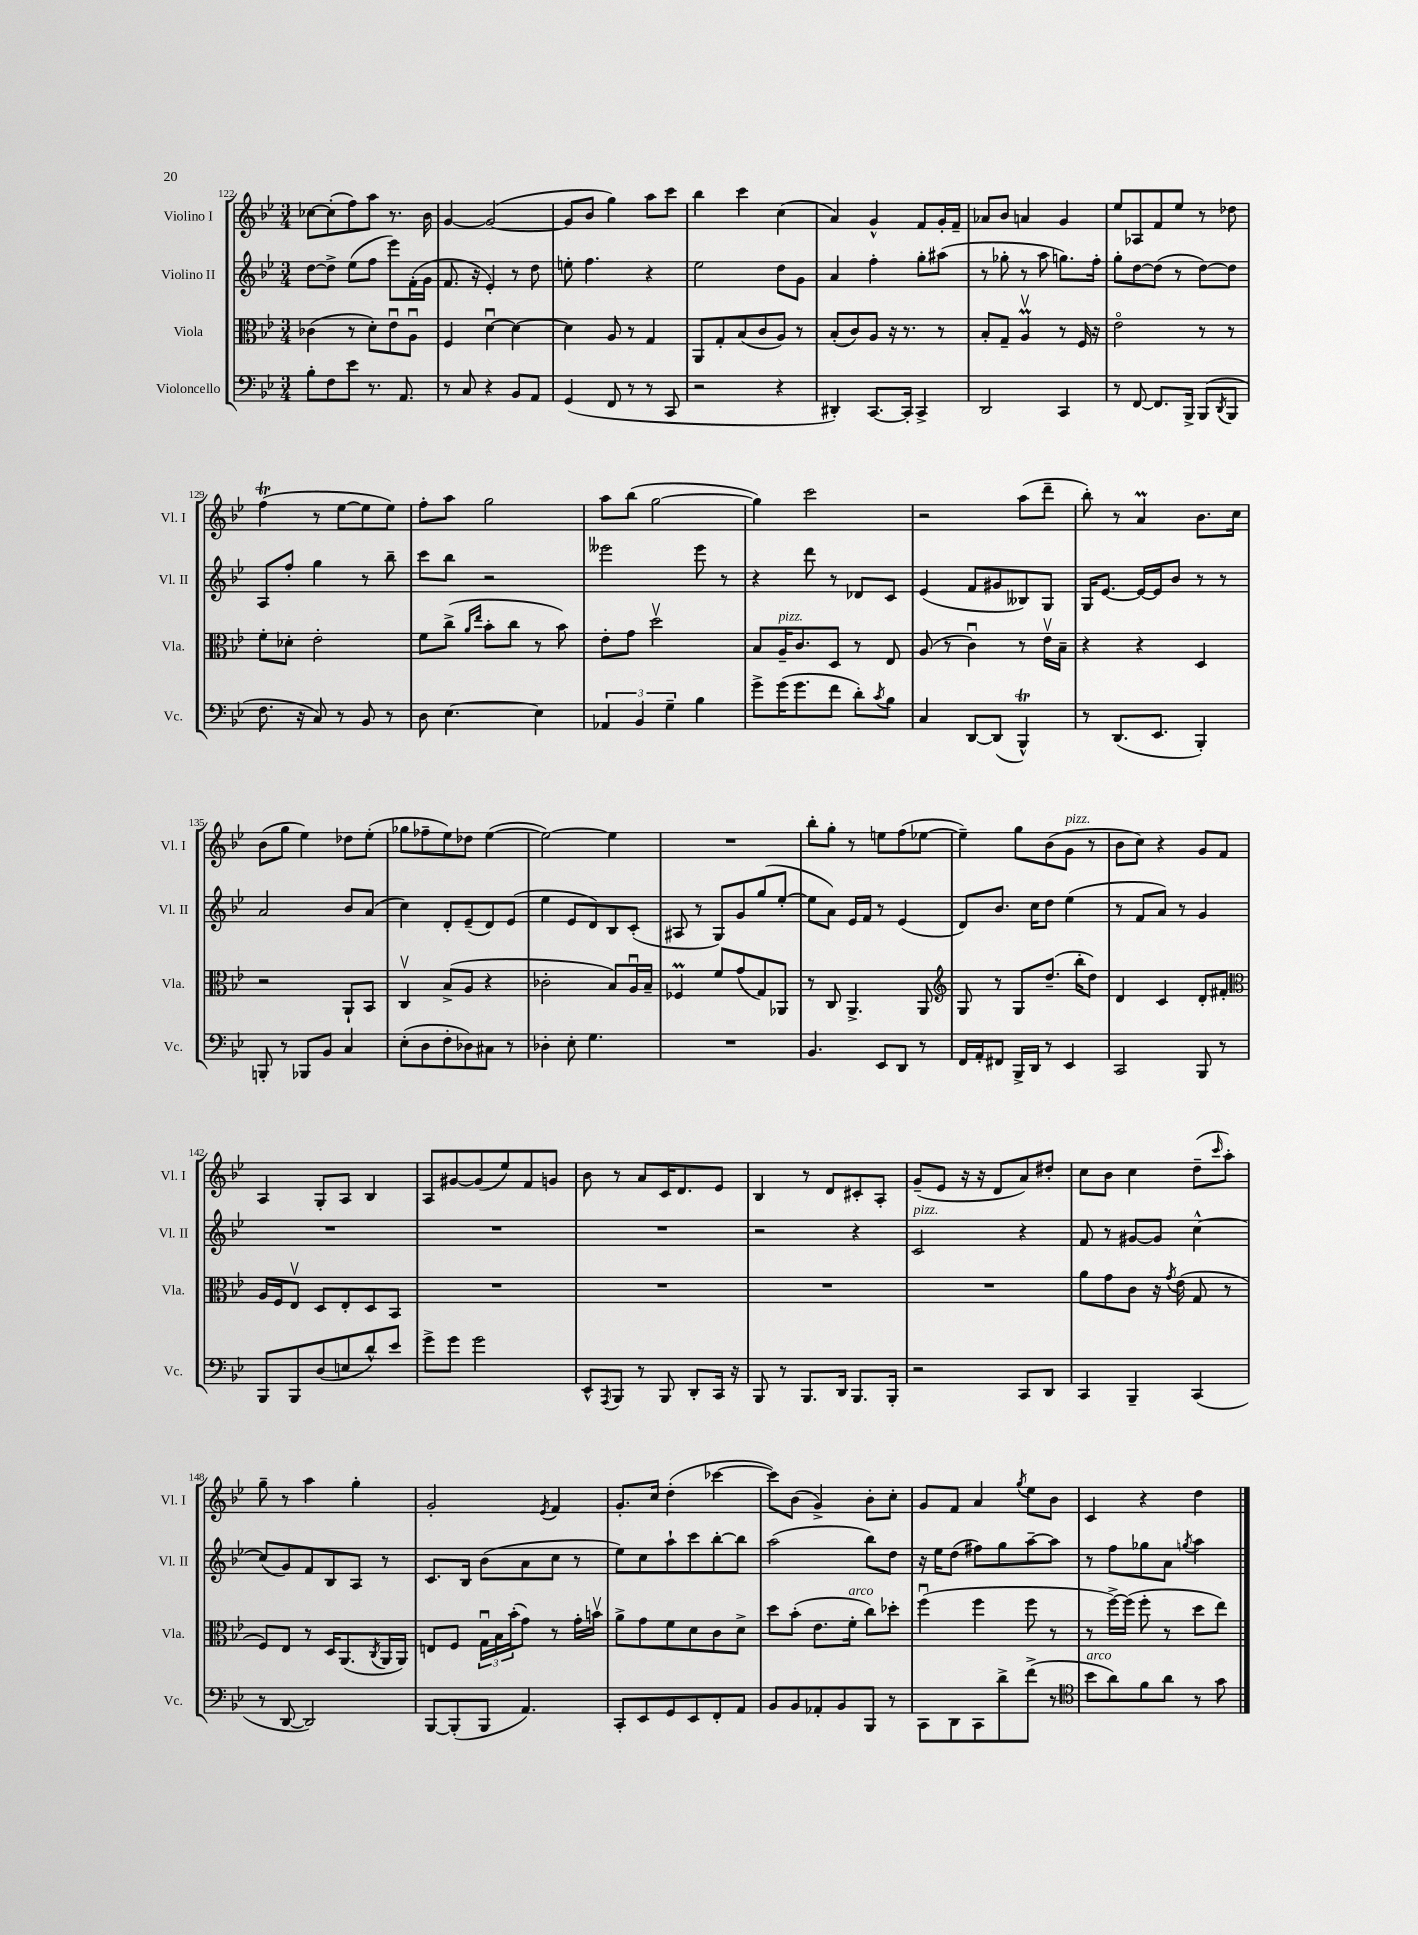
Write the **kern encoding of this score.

**kern	**kern	**kern	**kern
*staff4	*staff3	*staff2	*staff1
*clefF4	*clefC3	*clefG2	*clefG2
*k[b-e-]	*k[b-e-]	*k[b-e-]	*k[b-e-]
*M3/4	*M3/4	*M3/4	*M3/4
8B-'\L	(4c-\	[8dd\L	[8cc-\L
8F\	.	8dd^\]J	(8cc-'\]
8e-\J	8r	(8ee-\L	8ff\)
8.r	8d'\L)	8ff\J	8aa\J
.	8e-u\	8eee-\L)	8.r
8.AA/	.	.	.
.	8Au\J	(16f'\L	.
.	.	16g\JJ	16b-\
=	=	=	=
8r	4F/	8.f/	[4g/
8C/	.	.	.
.	.	16r	.
4r	[4du\	4e-'/)	(2g/_
8BB-/L	4d\_	8r	.
8AA/J	.	8dd\	.
=	=	=	=
(4GG/	4d\]	8ee'\	8g/]L
.	.	4.ff\	8b-/J
8FF/	8A/	.	4gg\)
8r	8r	.	.
8r	4G/	4r	8aa\L
8CC/	.	.	8ccc\J
=	=	=	=
2r	8AA/L	2ee-\	4bb-\
.	8G'/	.	.
.	(8B-/	.	4ccc\
.	8c/	.	.
4r	8A/J)	8dd\L	(4cc\
.	8r	8g\J	.
=	=	=	=
4DD#'/)	(8B-'/L	4a/	4a/)
.	8c/)	.	.
[8.CC/L	8A/J	4ff'\	4g^^/
.	16r	.	.
16CC'/]Jk	8.r	.	.
4CC^/	.	8gg'\L	8f/L
.	8r	(8aa#\J	16g'/L
.	.	.	16f~/JJ
=	=	=	=
2DD/	8B-'/L	8r	8a-/L
.	8G~/J	8gg-'\	8b-/J
.	4Av/	8r	4a/
.	.	8aa\	.
4CC/	8r	8.gg\L)	4g/
.	16F/	.	.
.	16r	16ff'\Jk	.
=	=	=	=
8r	2e-o\	8gg'\L	8ee-/L
[8FF/	.	[8dd\	8A-/
8.FF/]L	.	(8dd\]J	8f/
.	.	8r	8ee-/J
16BBB-^/Jk	.	.	.
(8BBB-/L	8r	[8dd\L)	8r
8qDD/	.	.	.
8BBB-/J	8r	8dd\]J	8dd-\
=	=	=	=
8.F\	8f'\L	8A/L	(4ff\
.	8d-'\J	8ff'/J	.
16r	.	.	.
8C/)	2e-'\	4gg\	8r
8r	.	.	[8ee-\L
8BB-/	.	8r	8ee-\]
8r	.	8bb-~\	8ee-\J)
=	=	=	=
8D\	8f\L	8ccc\L	8ff'\L
[4.E-\	(8cc^\J	8bb-\J	8aa\J
.	16qqa/LL	.	.
.	16qqee-/JJ	.	.
.	8b-'\L	2r	2gg\
.	8cc\J	.	.
4E-\]	8r	.	.
.	8b-\)	.	.
=	=	=	=
6AA-/	8e-'\L	2eee--\	8aa\L
.	8g\J	.	(8bb-\J
6BB-/	.	.	.
.	2ddv\	.	[2gg\
6G~\	.	.	.
4B-\	.	8eee--\	.
.	.	8r	.
=	=	=	=
8g^\L	8B-/L	4r	4gg\])
(16g\K	16A~/K	.	.
8.g\	8.c/	.	.
.	.	8ddd\	2ccc\
8f\J	8D/J	8r	.
8d'\L)	8r	8d-/L	.
8qc/	.	.	.
8B-\J	8E-/	8c/J	.
=	=	=	=
4C/	(8A/	(4e-/	2r
.	8r	.	.
[8DD/L	4cu\)	8f/L	.
(8DD/]J	.	8g#/	.
4BBB-^^/)	8r	8B--/)	(8aa\L
.	16e-v\LL	8G/J	8ddd~\J
.	16B-~\JJ	.	.
=	=	=	=
8r	4r	16G/LK	8bb-'\)
.	.	[8.e-/J	.
(8.DD/L	.	.	8r
.	4r	16e-/_LL	4a/
8.EE-/J	.	16e-/]J	.
.	.	8b-/J	.
4BBB-'/)	4D/	8r	8.b-\L
.	.	8r	.
.	.	.	16cc\Jk
=	=	=	=
8BBB'/	2r	2a/	(8b-\L
8r	.	.	8gg\J
8BBB-/L	.	.	4ee-\)
8BB-/J	.	.	.
4C/	8AA`/L	8b-/L	8dd-\L
.	8BB-/J	(8a/J	(8ee-'\J
=	=	=	=
(8E-'\L	4Cv/	4cc\)	8gg-\L
8D\	.	.	8ff-~\
8F'\	(8B-^/L	8d'/L	8ee-\)
8D-\)	8A/J	(8e-~/	8dd-\J
8C#\J	4r	8d/)	([4ee-\
8r	.	(8e-/J	.
=	=	=	=
4D-'\	2c-'\	4ee-\	2ee-\_)
8E-'\	.	8e-/L	.
4.G\	.	8d/)	.
.	8B-/L)	8B-/	4ee-\]
.	16Au/L	(8c'/J	.
.	16B-~/JJ	.	.
=	=	=	=
2.r	4F-/	8A#/	2.r
.	.	8r	.
.	8f/L	8G/L)	.
.	(8g/	8g/	.
.	8G/)	(8gg/	.
.	8AA-/J	[8ee-'/J	.
=	=	=	=
4.BB-/	8r	8ee-\]L	8bb-'\L
.	8C/	8a\J)	8gg'\J
.	4.AA^/	16e-/LL	8r
.	.	16f/JJ	.
8EE-/L	.	8r	8ee\L
8DD/J	.	(4e-/	(8ff\
8r	8AA/	.	[8ee-\J
=	=	=	=
*	*clefG2	*	*
16FF/LL	8G/	8d/L)	4ee-~\])
16AA'/J	.	.	.
8FF#/J	8r	8.b-/J	.
16BBB-^/LL	8G/L	.	8gg\L
16DD/JJ	.	16cc\LK	.
8r	(8.dd~/J	8dd\J	(8b-\
4EE-/	.	(4ee-\	8g\J
.	16bb-'\LK	.	.
.	8dd\J)	.	8r
=	=	=	=
2CC/	4d/	8r	8b-\L
.	.	8f/L	8cc\J)
.	4c/	8a/J)	4r
.	.	8r	.
8BBB-/	8d'/L	4g/	8g/L
8r	8f#'/J	.	8f/J
=	=	=	=
*	*clefC3	*	*
8BBB-/L	16A/LL	2.r	4A/
.	16F/J	.	.
8BBB-/	8E-v/J	.	.
(8D/	8D/L	.	8G'/L
8E/	8E-'/	.	8A/J
8d^^/)	8D/	.	4B-/
8e-/J	8BB-/J	.	.
=	=	=	=
8g^\L	2.r	2.r	8A/L
8g\J	.	.	[8g#/
2g\	.	.	(8g#/]
.	.	.	8ee-/)
.	.	.	8f/
.	.	.	8g/J
=	=	=	=
8EE-^^/L	2.r	2.r	8b-\
8qAAA/	.	.	.
8BBB-/J	.	.	8r
8r	.	.	8a/L
8BBB-/	.	.	16c/K
.	.	.	8.d/
8DD'/L	.	.	.
16CC/Jk	.	.	8e-/J
16r	.	.	.
=	=	=	=
8BBB-/	2.r	2r	4B-/
8r	.	.	.
8.BBB-/L	.	.	8r
.	.	.	8d/L
16DD/Jk	.	.	.
8.BBB-/L	.	4r	8c#'/
.	.	.	8A'/J
16BBB-'/Jk	.	.	.
=	=	=	=
2r	2.r	2c/	(8g~/L
.	.	.	8e-/J
.	.	.	16r
.	.	.	16r
.	.	.	8d/L
8CC/L	.	4r	8a/)
8DD/J	.	.	8dd#'/J
=	=	=	=
4CC/	8a\L	8f/	8cc\L
.	8g\	8r	8b-\J
4BBB-~/	8c\J	[8g#/L	4cc\
.	16r	8g#/]J	.
.	8qg/	.	.
.	(16e-\	.	.
(4CC/	8G/	[4cc^^\	(8dd~\L
.	.	.	16qqccc/
.	8r	.	8aa'\J)
=	=	=	=
8r	8F/L)	(8cc/]L	8gg~\
[8DD/	8E-/J	8g/)	8r
2DD/])	8r	8f/	4aa\
.	16D/LK	8B-/	.
.	(8.AA/	.	.
.	.	8A/J	4gg'\
.	8qC/	.	.
.	16AA/L	8r	.
.	16AA/JJ)	.	.
=	=	=	=
[8BBB-/L	8E/L	8.c/L	2g'/
(8BBB-'/]	8F/J	.	.
.	.	16B-/Jk	.
8BBB-/J	24Gu\LL	(8b-\L	.
.	24B-\	.	.
.	(24b-'\J	.	.
4.AA/)	8g\J)	8a\	.
.	.	.	8qe-/
.	8r	8cc\J	4f/
.	16g'\LL	8r	.
.	16bv\JJ	.	.
=	=	=	=
8CC'/L	8a^\L	8ee-\L)	8.g'/L
8EE-/	8g\	8cc\	.
.	.	.	16cc/Jk
8GG/	8f\	8aa`\	(4dd'\
8EE-/	8d\	8ccc\	.
8FF'/	8c\	[8bb-'\	[4ccc-\
8AA/J	8d^\J	8bb-\]J	.
=	=	=	=
8BB-/L	8dd\L	(2aa\	8ccc-\]L)
8BB-/	(8b-'\J	.	(8b-\J
8AA-'/	8.e-\L	.	4g^/)
8BB-/	.	.	.
.	16f'\Jk	.	.
8BBB-/J	8cc\L)	8bb-\L)	8b-'\L
8r	8dd-'\J	8dd\J	8cc'\J
=	=	=	=
8CC\L	(4ffu\	16r	8g/L
.	.	16ee-\LK	.
8DD\	.	(8dd\J	8f/J
8CC\	4ff\	8ff#\L)	4a/
8d^\	.	8gg\	.
.	.	.	8qgg/
(8f^\J	8ff\	[8aa~\	8ee-\L
8r	8r	8aa\]J	8b-\J
=	=	=	=
*clefC4	*	*	*
8b-\L	8r	8r	4c/
8a\)	[16ff^\LL)	8ff\L	.
.	(16ff\]JJ	.	.
8f\	8ff'\	8gg-\	4r
8a\J	8r	8a\J	.
.	.	8qgg/	.
8r	8dd\L	4aa\	4dd\
8g\	8ee-\J)	.	.
==	==	==	==
*-	*-	*-	*-
